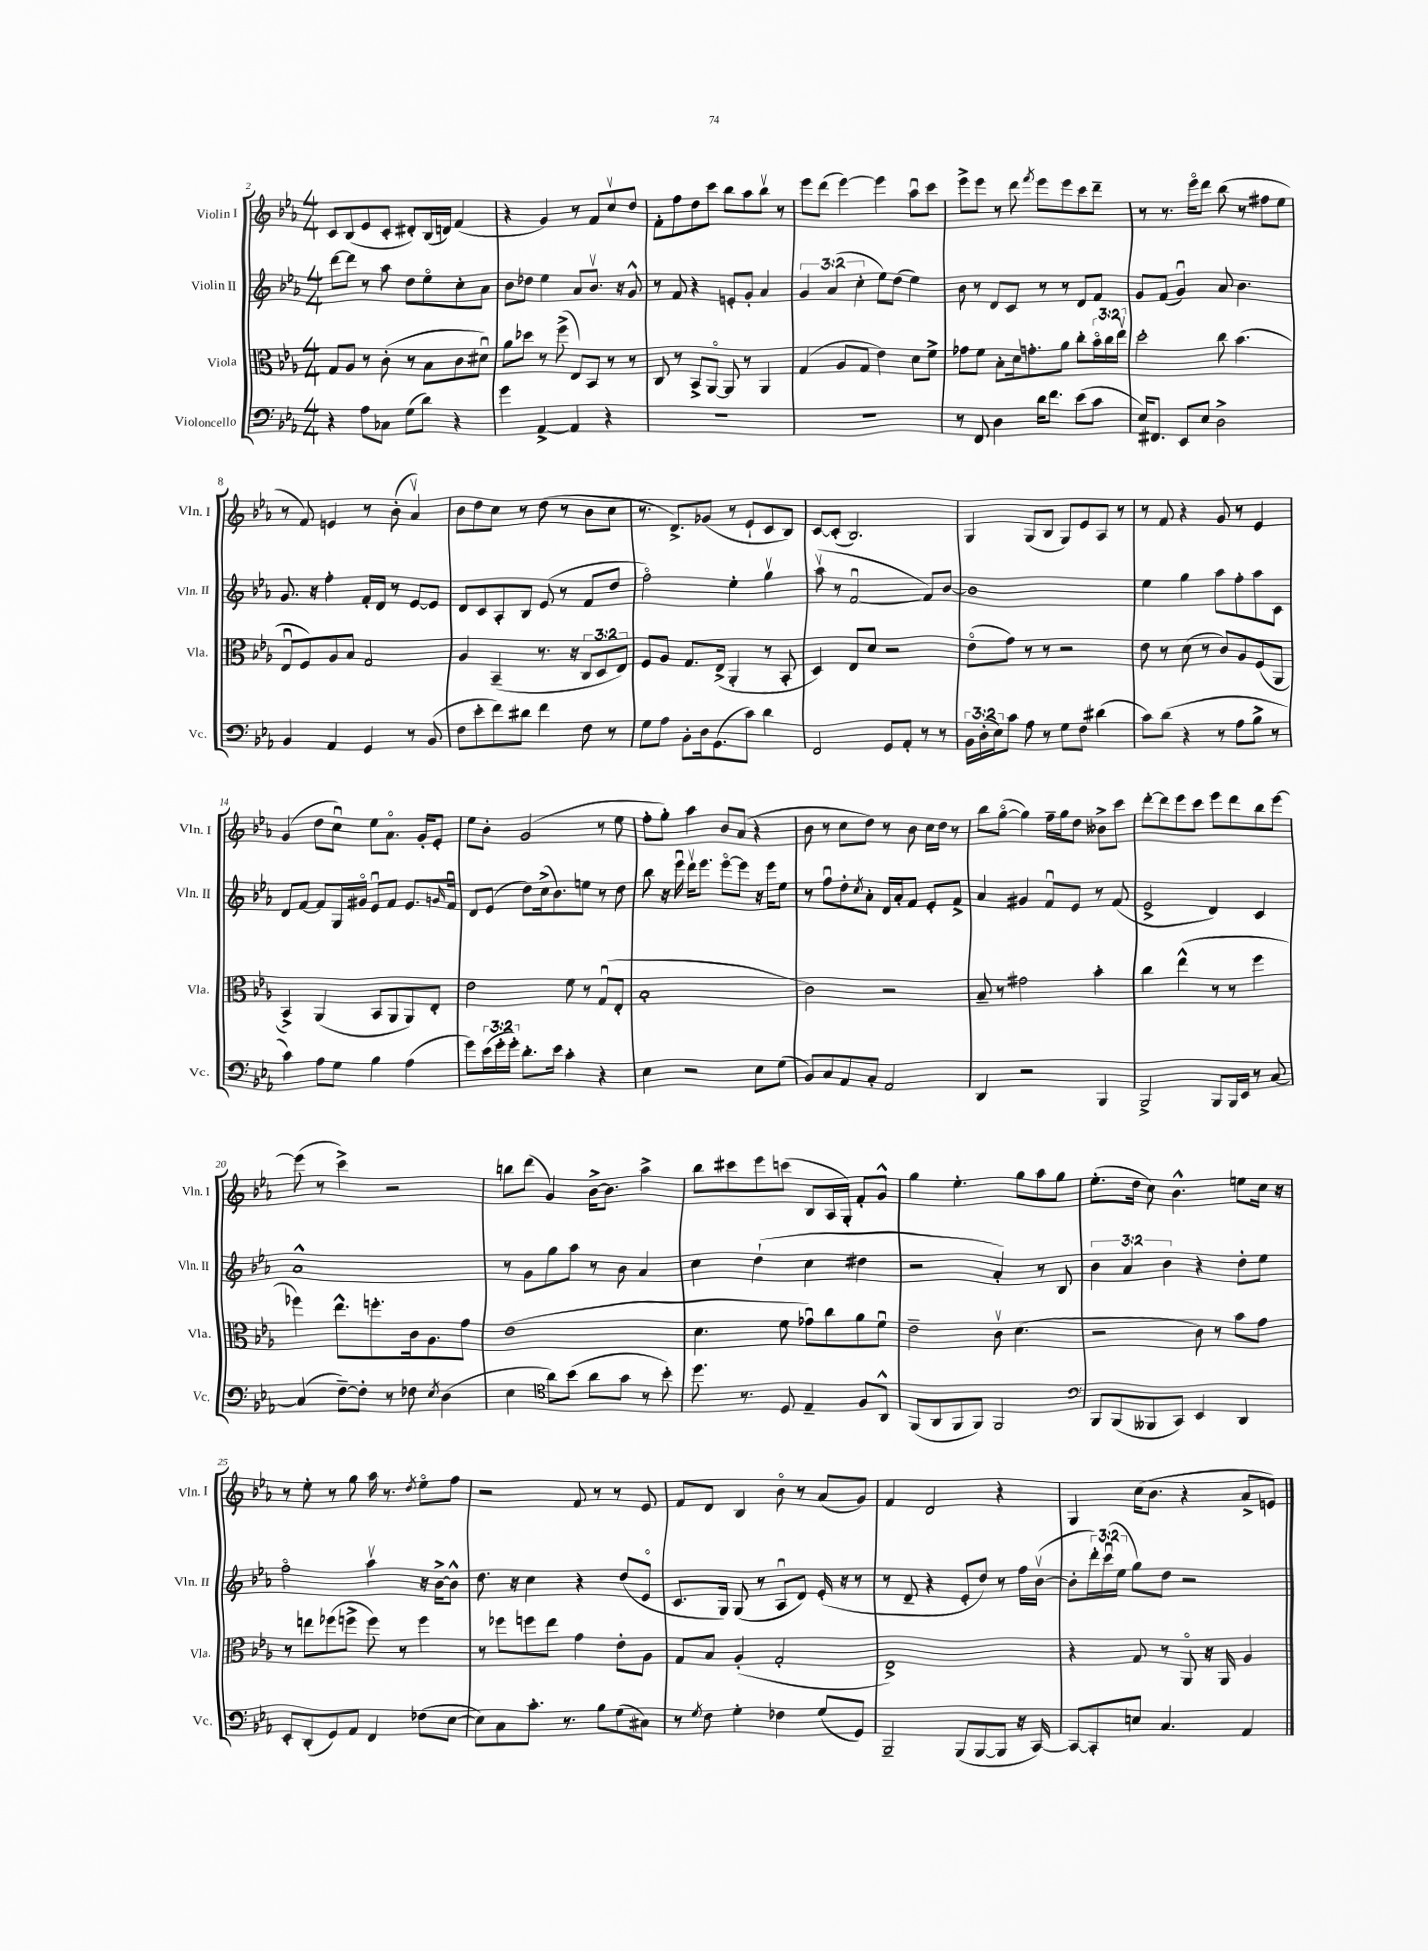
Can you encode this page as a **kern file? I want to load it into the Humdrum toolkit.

**kern	**kern	**kern	**kern
*staff4	*staff3	*staff2	*staff1
*clefF4	*clefC3	*clefG2	*clefG2
*k[b-e-a-]	*k[b-e-a-]	*k[b-e-a-]	*k[b-e-a-]
*M4/4	*M4/4	*M4/4	*M4/4
4r	8G	[8ddd	8c
.	8A-	8ddd]	(8B-
8A-	8r	8r	8e-
8C-	(8c'	8aa-	8c'
(8G	8r	8dd	8d#')
8d)	8B-	8ee-o	(16B-
.	.	.	16d)
4r	8c	8cc'	(4f
.	8d#u)	8a-	.
=	=	=	=
4g	8a-	8b-	4r
.	8dd-	8dd-	.
[4AA-^	8r	4ee-	4g)
.	(8ff^	.	.
4AA-]	8E-)	8a-	8r
.	8BB-	8.b-v	8f
4r	8r	.	8ccv
.	.	16r	.
.	8r	8g^^	8dd
=	=	=	=
1r	8C	8r	8f'
.	8r	8f	8ff
.	8BB-^	4r	8dd
.	[8AA-o	.	8ccc
.	8AA-]	8e'	8bb-
.	8r	8g'	8aa-
.	4AA-	4a-	8bb-v
.	.	.	8r
=	=	=	=
1r	(4G	6g	8eee-
.	.	.	(8ddd
.	.	(6a-	.
.	8A-	.	[4eee-)
.	.	6cc'	.
.	8G	.	.
.	4e-)	8ee-)	4eee-]
.	.	(8dd	.
.	8d	4ee-)	8aa-u
.	8f^	.	8ccc
=	=	=	=
8r	8g-	8b-	8eee-^
8FF	8f	8r	8eee-
4D	8B-'	8d	8r
.	16d	8c	8ddd
.	8.g'	.	.
.	.	.	8qfff
16d	.	8r	8eee-
8.f	.	.	.
.	8a-	8r	8eee-
(8e-	8cc'	8d	8ccc
8c	24b-o	8f	8ddd~
.	24cc	.	.
.	24ee-v	.	.
=	=	=	=
16E-)	2dd'	8g	8r
8.FF#	.	.	.
.	.	(8f	8.r
8EE-	.	4gu)	.
.	.	.	16eee-o
8E-	.	.	8ddd
2D^	8cc	8a-	(8bb-
.	(4.b-	4.b-	8r
.	.	.	8ff#
.	.	.	8ee-
=	=	=	=
4BB-	8E-u	8.g	8r
.	8F)	.	8f)
.	.	16r	.
4AA-	8A-	4ff'	4e
.	8B-	.	.
4GG	2G	16f'	8r
.	.	16d	.
.	.	8r	(8b-'
8r	.	[8e-	4a-v)
(8BB-	.	8e-]	.
=	=	=	=
8F	4A-	8d	8b-
8e-'	.	8c	8dd
8f)	(4BB-~	8A-'	8cc
8d#	.	8B-	8r
4f	8.r	(8e-	(8dd
.	.	8r	8r
.	16r	.	.
8F	12C	8f	8b-
.	12D	.	.
8r	.	8dd	8cc
.	12E-)	.	.
=	=	=	=
8G	8F	2ffo)	8.r
8A-	8A-	.	.
.	.	.	8.d^)
8BB-'	8.G	.	.
16D	.	.	(8g-
(8.GG	(16E-^	.	.
.	4AA-'	4ee-'	8r
8c)	.	.	8e-`
4d	8r	4ggv	8c
.	8BB-'	.	8B-)
=	=	=	=
2FF	4D)	(8aa-v	[8c
.	.	8r	(8c']
.	8E-	[2fu	2.B-)
.	8d	.	.
8GG	2r	.	.
8AA-'	.	.	.
8r	.	8f])	.
8r	.	[8b-	.
=	=	=	=
24BB-	(8e-o	1b-]	4G
(24D'	.	.	.
24E-)	.	.	.
8c	8g)	.	.
8A-	8r	.	(8G
8r	8r	.	8B-
8G	2r	.	8G)
8F	.	.	8e-
(4d#	.	.	8A-
.	.	.	8r
=	=	=	=
8c)	8e-	4ee-	8r
(8d	8r	.	8f
4r	(8d	4gg	4r
.	8r	.	.
8r	8c)	8aa-	8g
8A-	8A-	8ff'	8r
8B-^	(8F	8aa-	4e-
8r	8AA-	8c	.
=	=	=	=
4c)	4BB-^)	8d	(4g
.	.	[8f	.
8A-	(4AA-	8f]	8dd
8G	.	16G	8ccu)
.	.	16g#o	.
4B-	8BB-	8e-u	8ee-
.	8AA-	8f	8.a-o
(4A-	8AA-)	8.e-	.
.	.	.	16g'
.	8E-'	.	8e-'
.	.	16qqg	.
.	.	16fu	.
=	=	=	=
8g)	2e-	8d	8ee-
(24e-	.	(8e-	8b-'
24g'	.	.	.
24g')	.	.	.
8.d'	.	8dd)	(2g
.	.	(16cc^	.
16e-	.	8.b-)	.
4c'	8f	.	.
.	8r	8ee	.
4r	(8Gu	8r	8r
.	8E-'	8dd	8ee-
=	=	=	=
4E-	1B-'	8bb-	8ff'
.	.	16r	8gg')
.	.	16eee-u	.
2r	.	16dddv	4aa-
.	.	8.eee-	.
.	.	[8eee-o	8b-
.	.	8eee-]	(8a-
8E-	.	16r	4r
.	.	16eee-	.
(8G	.	8ee-	.
=	=	=	=
8BB-)	2c)	8r	8b-
8C	.	8ffu	8r
8AA-	.	8dd'	8cc
.	.	8qcc	.
8C'	.	8a-'	8dd)
2AA-	2r	16d	8r
.	.	16a-'	.
.	.	8f	8b-
.	.	8e-'	16cc
.	.	.	16dd
.	.	8f^	8r
=	=	=	=
4DD	8B-~	4a-	8bb-
.	8r	.	([8ggo
2r	2g#	4g#	4gg])
.	.	8fu	16ff~
.	.	.	16gg
.	.	8e-	8dd
4BBB-	4b-'	8r	8b--^
.	.	(8f	8ccc
=	=	=	=
2BBB-^	4cc	2e-^	[8ddd'
.	.	.	8ddd]
.	(4ee-^^	.	8eee-
.	.	.	8ccc
8BBB-	8r	4d)	8eee-
16BBB-	8r	.	8ddd
16EE-	.	.	.
8r	4ff	4c	8bb-
[8C	.	.	[8eee-
=	=	=	=
(4C]	4ff-)	1a-^^	(8eee-]
.	.	.	8r
[8F~)	8.ee-^^	.	4ccc^)
8F']	.	.	.
.	8.ff'	.	.
8r	.	.	2r
8F-	16c	.	.
.	8.A-	.	.
8qE-	.	.	.
(4D	.	.	.
.	8g	.	.
=	=	=	=
4E-	(1e-	8r	8bb
.	.	8g	(8ddd
*clefC4	*	*	*
8a-)	.	8gg	4g)
(8b-	.	8aa-	.
8a-	.	8r	[16b-^
.	.	.	8.b-]
8g	.	8b-	.
8r	.	4a-	4aa-^
8b-')	.	.	.
=	=	=	=
8.dd	4.d	4cc	8bb-
.	.	.	8ccc#
8.r	.	.	.
.	.	(4dd`	8eee-
8D	8f	.	(8ccc
4E-~	8g-u)	4cc	8B-
.	8cc	.	16A-
.	.	.	16G')
8F	8a-	4dd#	8f'
8AA-^^	8fu	.	8g^^
=	=	=	=
(8FF	2e-~	2r	4gg
8AA-	.	.	.
8FF	.	.	4.ee-'
8FF)	.	.	.
2FF	8cv	4a-')	.
.	(4.d	.	8gg
.	.	8r	8aa-
.	.	8B-	8gg
=	=	=	=
*clefF4	*	*	*
8BBB-	2r	6b-	(8.ee-'
(8BBB-	.	.	.
.	.	6a-	.
.	.	.	16dd
8BBB--	.	.	8cc)
.	.	6b-	.
8CC)	.	.	4.b-^^
4EE-	8c)	4r	.
.	8r	.	.
4DD	8b-	8dd'	8ee
.	8g	8ee-	16cc
.	.	.	16r
=	=	=	=
8EE-'	8r	2ffo	8r
(8DD'	8ee	.	8ee-'
8GG)	(8ff-	.	8r
8AA-	8ff^	.	8gg
4FF	8ff)	4aa-v	16aa-
.	.	.	8.r
.	8r	.	.
.	.	.	8qdd
(8F-	4ff	16r	8ee-o
.	.	[16b-^	.
[8E-	.	8b-^^]	8ff
=	=	=	=
8E-])	8r	8.dd	2r
8C	8ff-	.	.
.	.	16r	.
8.c'	8ff	4cc	.
.	8ee-	.	.
8.r	.	.	.
.	4g	4r	8f
8B-	.	.	8r
(8G	8e-'	(8dd	8r
8C#)	8A-	8e-o	8e-
=	=	=	=
8r	8G	8.c	8f
8qG	.	.	.
8F	8B-	.	8d
.	.	16G)	.
4G'	(4A-'	(8G	4B-
.	.	8r	.
4F-	2G'	8A-u	8b-o
.	.	8d)	8r
(8G	.	(16e-'	(8a-
.	.	16r	.
8GG)	.	8r	8g)
=	=	=	=
2BBB-~	1E-^)	8r	4f
.	.	8d~	.
.	.	4r	2d
(8BBB-	.	8e-'	.
[8BBB-	.	8dd)	.
8BBB-]	.	8r	4r
16r	.	16ff	.
[16CC)	.	([16b-v	.
=	=	=	=
8CC_	4r	8b-']	4G
8CC']	.	24ddd')	.
.	.	(24cccu	.
.	.	24ee-	.
8E	8G	8gg)	(16cc
.	.	.	8.b-
4.C	8r	8dd	.
.	8AA-o	2r	4r
.	16r	.	.
.	16AA-	.	.
4AA-	4A-	.	8a-^
.	.	.	8e)
==	==	==	==
*-	*-	*-	*-
